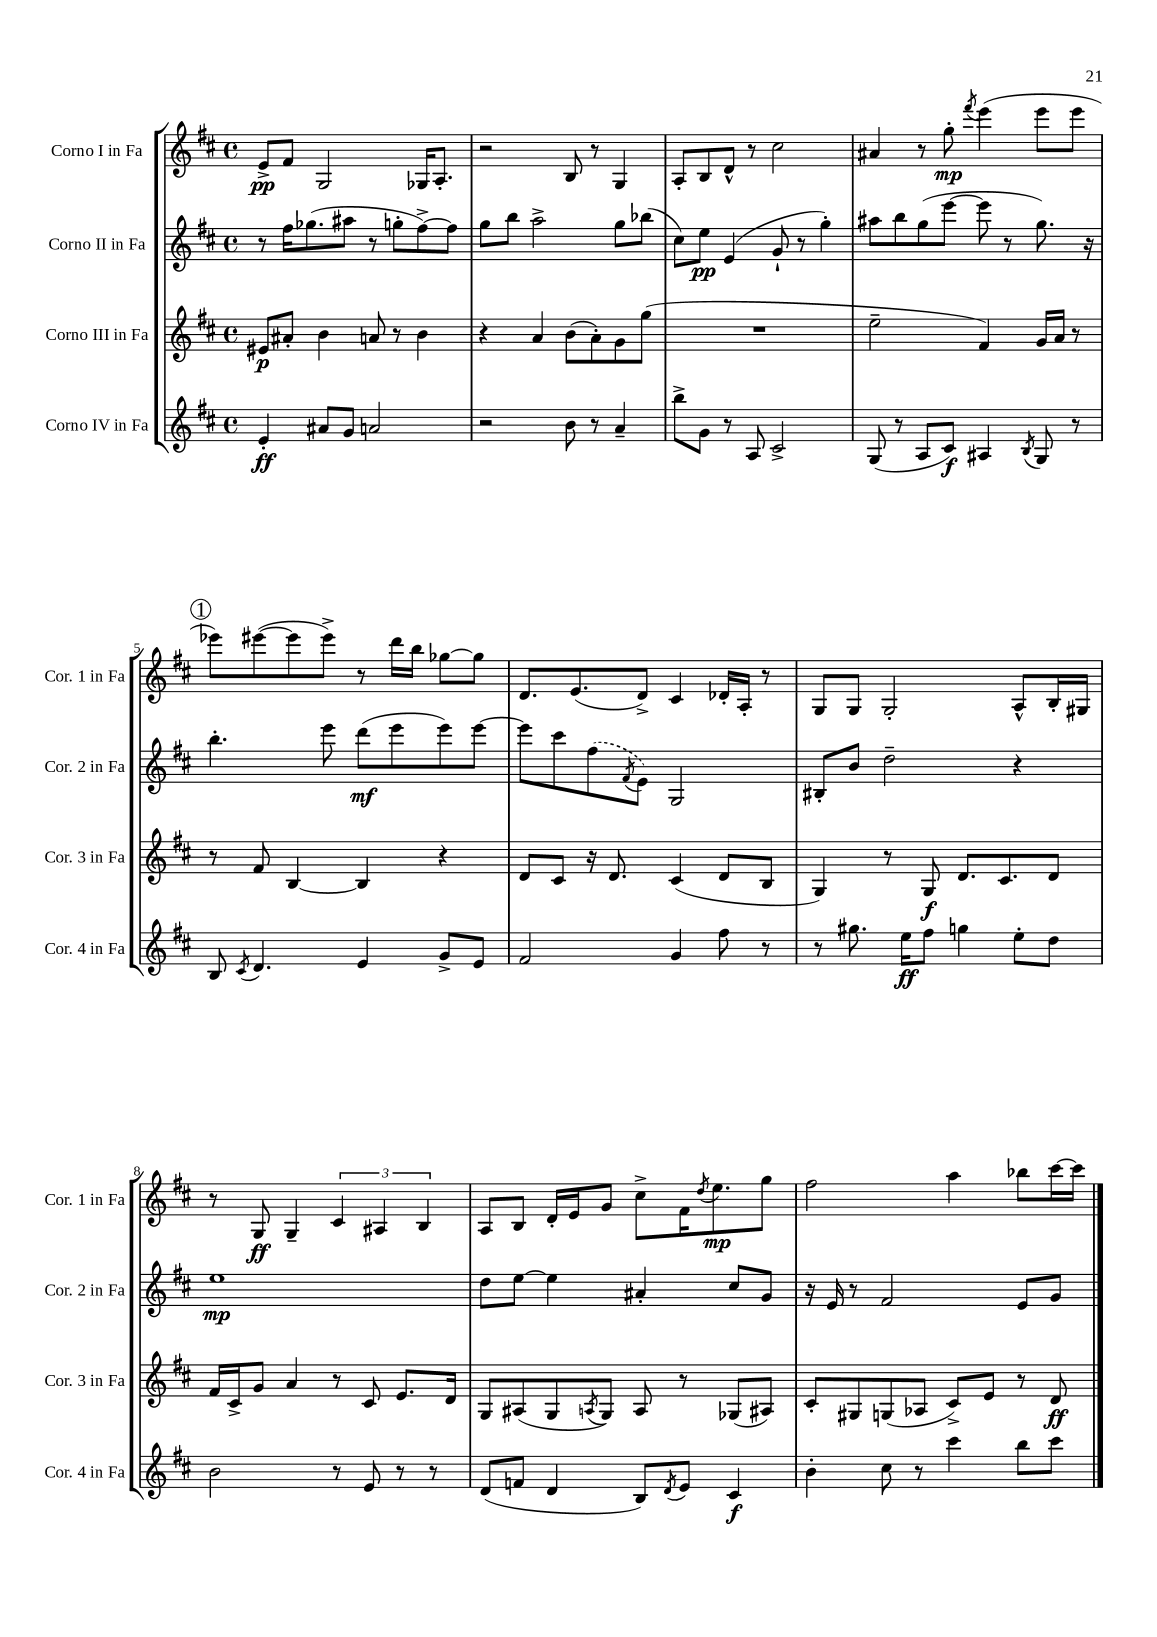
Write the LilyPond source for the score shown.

<<
\new StaffGroup <<
\new Staff = "s0" \with { instrumentName = "Corno I in Fa" shortInstrumentName = "Cor. 1 in Fa" } {
    \clef treble \key d \major \defaultTimeSignature \time 4/4
    e'8->\pp fis'8 g2 ges16 a8.-. |
    r2 b8 r8 g4 |
    a8-. b8 d'8-^ r8 cis''2 |
    ais'4 r8 g''8-.\mp \acciaccatura { fis'''8 } e'''4( e'''8 e'''8 |
    \mark \markup { \circle "1" } ees'''8) eis'''8~( eis'''8 eis'''8->) r8 d'''16 b''16 ges''8~ ges''8 |
    d'8. e'8.( d'8->) cis'4 des'16-. a16-. r8 |
    g8 g8 g2-. a8-^ b16-. gis16 |
    r8 g8\ff g4-- \tuplet 3/2 { cis'4 ais4 b4 } |
    a8 b8 d'16-. e'16 g'8 cis''8-> fis'16 \acciaccatura { d''8 } e''8.\mp g''8 |
    fis''2 a''4 bes''8 cis'''16~ cis'''16 \bar "|." |
}
\new Staff = "s1" \with { instrumentName = "Corno II in Fa" shortInstrumentName = "Cor. 2 in Fa" } {
    \clef treble \key d \major \defaultTimeSignature \time 4/4
    r8 fis''16 ges''8.( ais''8 r8 g''8-. fis''8~->) fis''8 |
    g''8 b''8 a''2-> g''8 bes''8( |
    cis''8) e''8\pp e'4( g'8-! r8 g''4-.) |
    ais''8 b''8 g''8( e'''8~ e'''8 r8 g''8.) r16 |
    \mark \markup { \circle "1" } b''4.-. e'''8 d'''8\mf( e'''8 e'''8) e'''8~ |
    e'''8 cis'''8 \once \slurDashed fis''8( \acciaccatura { fis'8 } e'8) g2 |
    bis8-. b'8 d''2-- r4 |
    e''1\mp |
    d''8 e''8~ e''4 ais'4-. cis''8 g'8 |
    r16 e'16 r8 fis'2 e'8 g'8 \bar "|." |
}
\new Staff = "s2" \with { instrumentName = "Corno III in Fa" shortInstrumentName = "Cor. 3 in Fa" } {
    \clef treble \key d \major \defaultTimeSignature \time 4/4
    eis'8\p ais'8-. b'4 a'8 r8 b'4 |
    r4 a'4 b'8( a'8-.) g'8 g''8( |
    R1 |
    e''2-- fis'4) g'16 a'16 r8 |
    \mark \markup { \circle "1" } r8 fis'8 b4~ b4 r4 |
    d'8 cis'8 r16 d'8. cis'4( d'8 b8 |
    g4) r8 g8\f d'8. cis'8. d'8 |
    fis'16 cis'16-> g'8 a'4 r8 cis'8 e'8. d'16 |
    g8 ais8( g8 \acciaccatura { a8 } g8) a8 r8 ges8( ais8) |
    cis'8-. gis8 g8( aes8 cis'8->) e'8 r8 d'8\ff \bar "|." |
}
\new Staff = "s3" \with { instrumentName = "Corno IV in Fa" shortInstrumentName = "Cor. 4 in Fa" } {
    \clef treble \key d \major \defaultTimeSignature \time 4/4
    e'4-.\ff ais'8 g'8 a'2 |
    r2 b'8 r8 a'4-- |
    b''8-> g'8 r8 a8 cis'2-> |
    g8( r8 a8 cis'8\f) ais4 \acciaccatura { b8 } g8 r8 |
    \mark \markup { \circle "1" } b8 \acciaccatura { cis'8 } d'4. e'4 g'8-> e'8 |
    fis'2 g'4 fis''8 r8 |
    r8 gis''8. e''16\ff fis''8 g''4 e''8-. d''8 |
    b'2 r8 e'8 r8 r8 |
    d'8( f'8 d'4 b8) \acciaccatura { d'8 } e'8 cis'4\f |
    b'4-. cis''8 r8 cis'''4 b''8 cis'''8 \bar "|." |
}
>>
>>
